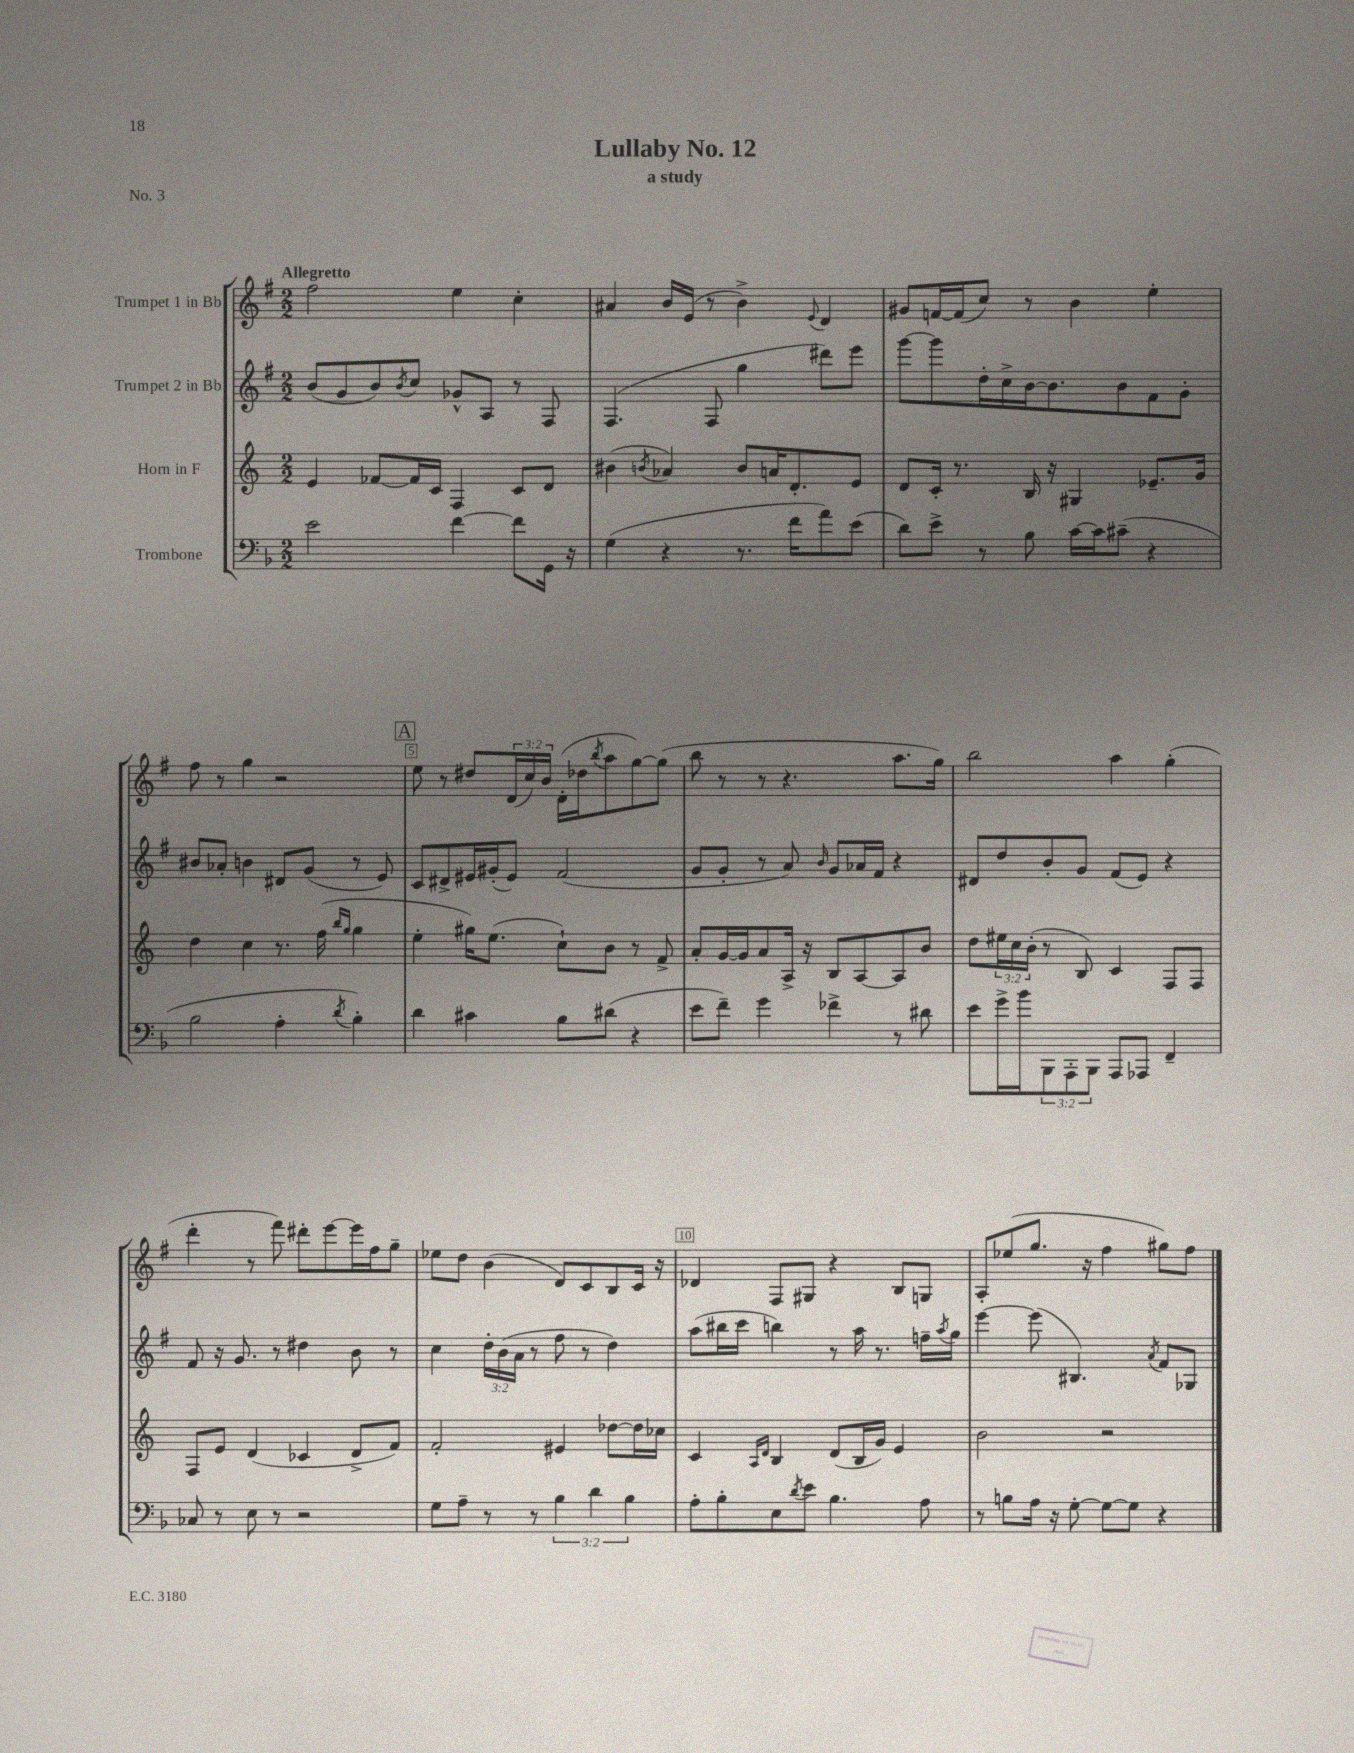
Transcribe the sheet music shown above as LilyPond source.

\header { title = "Lullaby No. 12" subtitle = "a study" piece = "No. 3" }
<<
\new StaffGroup <<
\new Staff = "s0" \with { instrumentName = "Trumpet 1 in Bb" } {
    \clef treble \key g \major \numericTimeSignature \time 2/2 \override Staff.TupletNumber.text = #tuplet-number::calc-fraction-text \tempo "Allegretto"
    fis''2 e''4 c''4-. |
    ais'4 b'16 e'16( r8 b'4->) \appoggiatura { e'8 } d'4 |
    gis'8 f'16~ f'16( c''8) r8 b'4 e''4-. |
    fis''8 r8 g''4 r2 |
    \mark \markup { \box "A" } e''8 r8 dis''8 \tuplet 3/2 { d'16( c''16) b'16 } d'16-.( des''16 \acciaccatura { b''8 } a''8 g''8~) g''8( |
    b''8 r8 r8 r4. a''8. g''16) |
    b''2 a''4 g''4-.( |
    d'''4-. r8 fis'''8) dis'''8-. e'''8~ e'''16 fis''16 g''8-- |
    ees''8 d''8 b'4( d'8) c'8 b8 c'16 r16 |
    des'4 fis8 gis8 r4 b8 g8 |
    a8-. ees''8( g''8. r16 fis''4 gis''8) fis''8 \bar "|." |
}
\new Staff = "s1" \with { instrumentName = "Trumpet 2 in Bb" } {
    \clef treble \key g \major \numericTimeSignature \time 2/2 \override Staff.TupletNumber.text = #tuplet-number::calc-fraction-text
    b'8( g'8 b'8) \acciaccatura { b'8 } c''8 ges'8-^ a8 r8 fis8 |
    fis4.( fis8 g''4 dis'''8) e'''8 |
    g'''8~ g'''8 d''16-. c''16-> b'16~ b'8. b'8 fis'8 g'8-. |
    bis'8 aes'8-. b'4 dis'8 g'8( r8 e'8) |
    \mark \markup { \box "A" } c'8 dis'8-> eis'16 gis'16-.( eis'8) fis'2( |
    g'8 g'8-. r8 a'8) \grace { b'16 } g'8 aes'16 fis'16 r4 |
    dis'8 d''8 b'8-. g'8 fis'8( e'8) r4 |
    fis'8 r16 g'8. r8 dis''4 b'8 r8 |
    c''4 \tuplet 3/2 { d''16-. b'16( a'16 } r8 fis''8 r8 d''4) |
    a''8( bis''16 c'''16 b''4) r8 a''16 r8. f''16-- \acciaccatura { a''8 } g''16 |
    e'''4~ e'''8( bis4.) \acciaccatura { a'8 } fis'8 ges8 \bar "|." |
}
\new Staff = "s2" \with { instrumentName = "Horn in F" } {
    \clef treble \key c \major \numericTimeSignature \time 2/2 \override Staff.TupletNumber.text = #tuplet-number::calc-fraction-text
    e'4 fes'8~ fes'16 c'16 f4 c'8 d'8 |
    bis'4( \acciaccatura { b'8 } aes'4) b'8 a'16 d'8.-. e'8 |
    d'8 c'16-. r8. b16 r16 gis4 ees'8.-- g'16 |
    d''4 c''4 r8. f''16( \grace { b''16 g''16 } g''4 |
    \mark \markup { \box "A" } e''4-. gis''16) e''8.( c''8-!) b'8 r8 f'8-> |
    a'8-. g'16~ g'16 a'8 a16-> r16 b8 a8~ a8 b'8 |
    d''8 \tuplet 3/2 { eis''16 c''16 b'16-.( } r8 b8) c'4 f8 f8 |
    f8 e'8 d'4( ces'4 d'8-> f'8) |
    f'2-. eis'4 des''8~ des''16 ces''16 |
    c'4 \grace { a16 d'16 } b4 d'8( b16 g'16) e'4 |
    b'2 r2 \bar "|." |
}
\new Staff = "s3" \with { instrumentName = "Trombone" } {
    \clef bass \key f \major \numericTimeSignature \time 2/2 \override Staff.TupletNumber.text = #tuplet-number::calc-fraction-text
    e'2 f'4~ f'8 g,16 r16 |
    g4( r4 r8. f'16 a'8) e'8( |
    d'8) e'8-> r8 bes8 c'16~ c'16 cis'8--( r4 |
    bes2 a4-. \acciaccatura { d'8 } bes4-.) |
    \mark \markup { \box "A" } d'4 cis'4 bes8 dis'8( r4 |
    e'8 f'8--) g'4 fes'4-> r8 dis'8 |
    e'8 g'16-> bes'16 \tuplet 3/2 { bes,,8 a,,8-. bes,,8 } a,,8 aes,,8 f,4-- |
    ces8 r8 e8 r8 r2 |
    g8 a8-- r8 r8 \tuplet 3/2 { bes4 d'4 bes4 } |
    a8-. bes8-. e8 \acciaccatura { d'8 } e'8 bes4. a8 |
    r8 b8 a16 r16 g8~-. g8~ g8 r4 \bar "|." |
}
>>
>>
\layout { \context { \Score \override BarNumber.break-visibility = ##(#f #t #t) barNumberVisibility = #(every-nth-bar-number-visible 5) \override BarNumber.stencil = #(make-stencil-boxer 0.1 0.3 ly:text-interface::print) } }
